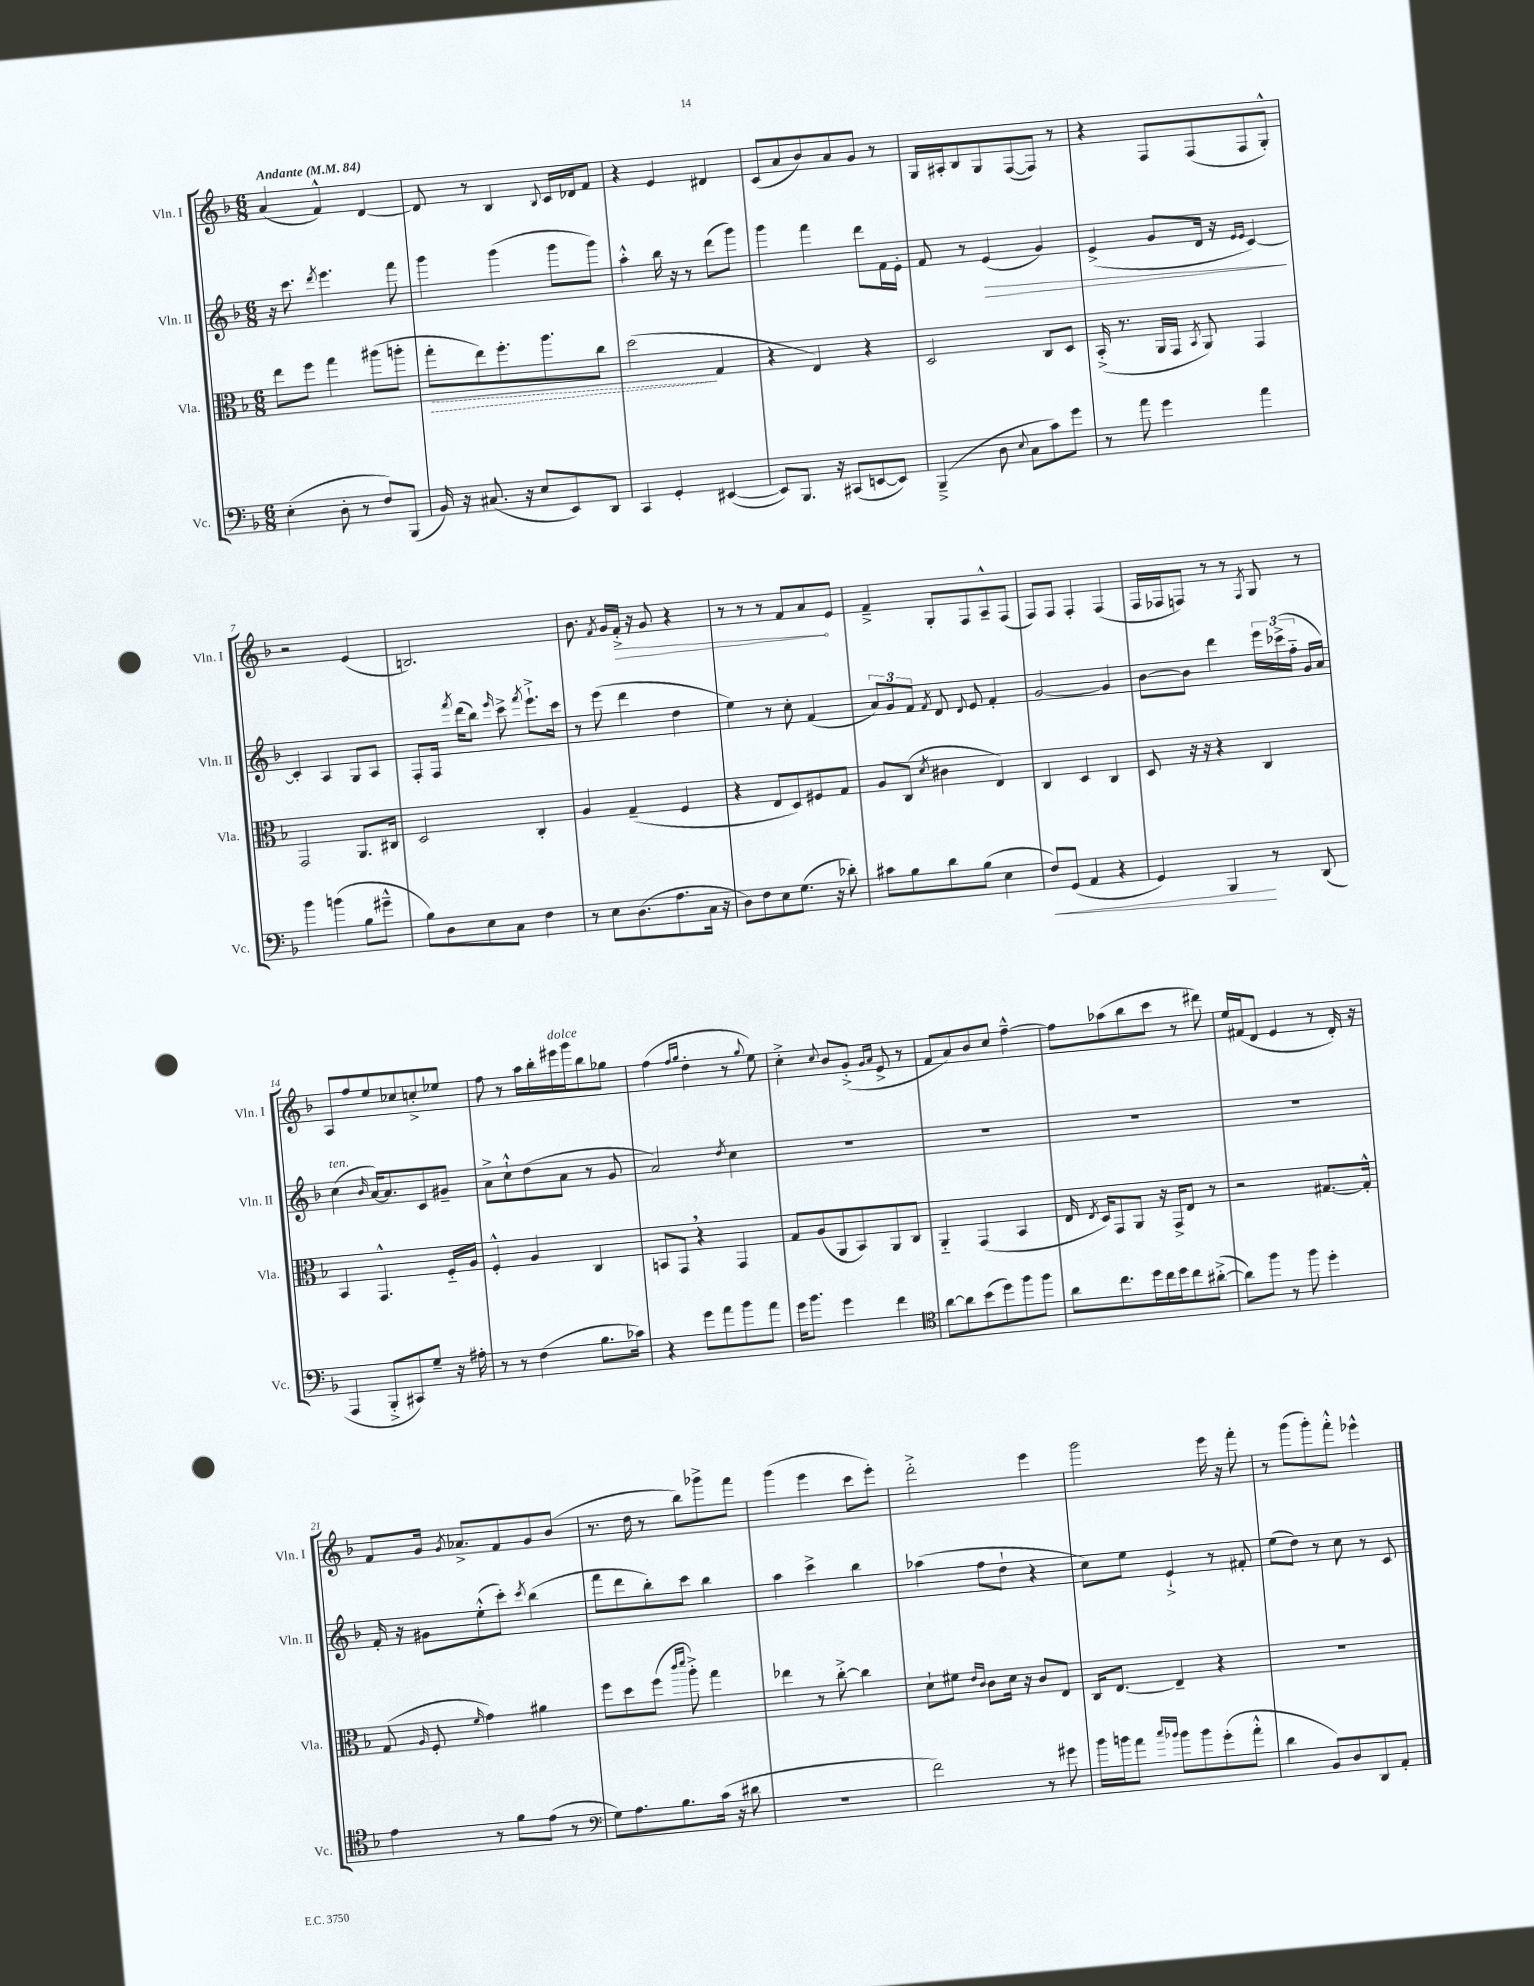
<<
\new StaffGroup <<
\new Staff = "s0" \with { instrumentName = "Vln. I" shortInstrumentName = "Vln. I" } {
    \clef treble \key f \major \numericTimeSignature \time 6/8 \tempo "Andante" 4 = 84
    \autoBeamOff a'4( f'4-^) d'4~ |
    d'8 r8 bes4 \appoggiatura { bes8 } c'16[ des'16 f'8] |
    r4 e'4 dis'4 |
    c'8[( a'8 bes'8) a'8 g'8] r8 |
    g16[ ais16-. bes8 g8 f8~( f8]) r8 |
    r4 f8[ f8( f8 g8]-.-^) |
    r2 e'4( |
    b2.) |
    bes'8. \acciaccatura { f'8 } g'16[ \once \override Hairpin.circled-tip = ##t f'16]-.->\> r16 g'8 r4 |
    r8 r8 r8 f'8[ a'8\! e'8] |
    f'4---> g8[-. f8 a8---^ f8]( |
    f8[) f8] f4-. f4( |
    f16[ fes16 f8]) r8 r8 \acciaccatura { f8 } g8 r8 |
    a8[ f''8 e''8 ces''8 c''8-.-> ees''8] |
    f''8 r8 a''16[ bes''16-. eis'''16^\markup { \italic "dolce" } g'''16 bes''8 ges''8] |
    f''4( \grace { f''16[ g''16] } d''4-. r8 \appoggiatura { g''8 } e''8) |
    c''4-.-> \appoggiatura { c''8 } bes'8[ g'8]-.->( \grace { g'16[ a'16] } e'8-> r8 |
    f'8[ a'8) bes'8 c''8] f''4~---^ |
    f''8[ aes''8( bes''8 c'''8] r8 dis'''8) |
    e''16[ fis'16( d'8] e'4 r8 d'16-.) r16 |
    f'8[ g'16] \acciaccatura { g'8 } aes'8.[-> f'8 g'8 bes'8]( |
    r8. d''16 r8 bes''8[) ges'''8-> f'''8] |
    g'''4( e'''4 c'''8[ e'''8]-.) |
    d'''2-.-> e'''4 |
    g'''2 e'''16 r16 f'''8-. |
    r8 g'''8[( g'''8-.) f'''8]-.-^ ees'''4-^ \bar "|." |
}
\new Staff = "s1" \with { instrumentName = "Vln. II" shortInstrumentName = "Vln. II" } {
    \clef treble \key f \major \numericTimeSignature \time 6/8
    \autoBeamOff r16 c'''8. \acciaccatura { d'''8 } e'''4. f'''8 |
    g'''4 g'''4( g'''8[ g'''8]) |
    a''4-.-^ bes''16 r16 r8 d'''8[( g'''8]) |
    g'''4 f'''4 d'''8[ f'16 e'16]-. |
    f'8 r8 e'4\>( g'4) |
    e'4->( g'8[ d'16] r16 \grace { e'16[ e'16] } c'4~\!) |
    c'4-. a4 g8[ a8] |
    f8[-. f16] \acciaccatura { f'''8 } d'''16[( bes''8]) \grace { e'''16 } c'''8-> \acciaccatura { f'''8 } e'''8.[-!-> c'''16] |
    r8 e'''8( d'''4 d''4 |
    e''4) r8 c''8-. f'4( |
    \tuplet 3/2 { a'8[) g'8 f'8] } \acciaccatura { f'8 } d'8 \appoggiatura { d'8 } e'8 f'4-. |
    g'2~ g'4 |
    bes'8[~ bes'8] d'''4 \tuplet 3/2 { e'''16[ ces'''16->( f''16]-_ } g'16[ a'16]) |
    c''4^\markup { \italic "ten." }( \grace { bes'16 } a'16[~) a'8. c'8 gis'8]-- |
    a'8[-> c''8-!-^ d''8( a'8] r8 g'8 |
    a'2) \acciaccatura { d''8 } c''4 |
    R2. |
    R2. |
    R2. |
    R2. |
    f'16-. r16 gis'8[ e''8-.-^( c'''8]-.) \acciaccatura { c'''8 } bes''4( |
    f'''8[ d'''8 bes''8-.) c'''8] bes''4 |
    a''4 c'''4-> bes''4 |
    aes''4( f''8[ d''8]-! r4 |
    c''8[) e''8] e'4-!-> r8 fis'8-. |
    e''8[( d''8]) r8 c''8 r8 c'8 \bar "|." |
}
\new Staff = "s2" \with { instrumentName = "Vla." shortInstrumentName = "Vla." } {
    \clef alto \key f \major \numericTimeSignature \time 6/8
    \autoBeamOff e''8[ f''8] g''4 ais''8[( a''8]-. |
    \once \override Hairpin.style = #'dashed-line g''8[-.\> e''8) f''8.-. a''8. c''8] |
    d''2\!( g4 |
    r4 e4) r4 |
    d2 c8[ d8] |
    bes,16-.->( r8. a,16[ g,16] \acciaccatura { bes,8 } a,8) g,4 |
    g,2 a,8.[ cis16] |
    d2 c4-. |
    a4 g4--( f4 |
    r4 e8[ d8) fis8 g8] |
    a8[ c8]( \acciaccatura { d'8 } cis'4 e4) |
    c4 d4 c4 |
    d8 r16 r16 r4 c4 |
    bes,4 g,4.-^ f16[-_ a16] |
    f4-.-^ a4 c4 |
    b,8[ g,8] \breathe r4 g,4 |
    g8[ a8( a,8 bes,8) a,8 c8] |
    a,4-_ g,4( bes,4 |
    e16 \acciaccatura { e8 } d16[) g,8 a,8] r16 g,16[-> e8] r8 |
    r2 gis8.[~ gis16]-.-^ |
    g8( \grace { a16 } f8-. \grace { f'16 } g'4) ais'4 |
    f''8[ d''8 f''8]( \grace { c'''16[ d'''16] } a''8-.->) g''4 |
    ees''4 r8 c''8~-.-> c''4 |
    d'8[-! fis'8] \grace { e'16[ c'16] } c'8[ d'16] r16 c'8[ e8] |
    c16[ e8.]~ e4-- r4 |
    R2. \bar "|." |
}
\new Staff = "s3" \with { instrumentName = "Vc." shortInstrumentName = "Vc." } {
    \clef bass \key f \major \numericTimeSignature \time 6/8
    \autoBeamOff e4-.( d8-. r8 f8[) bes,,8]( |
    bes,16) r16 cis8.( r16 e8[ e,8) d,8] |
    c,4 g,4-. eis,4~( |
    eis,8[) bes,,8.] r16 cis,8[( e,8~ e,8]) |
    bes,,4--->( d8 \appoggiatura { e8 } c8[ c'8) g'8] |
    r8 a'8 g'4 a'4 |
    bes'4 b'4( bes8[ gis'8]---^ |
    bes8[) d8 e8 c8] f4 |
    r8 e8[ d8.( a8. c16] r16 |
    d8[) f8 e8 g8.]( r16 des'8-.) |
    cis'8[ bes8 d'8 bes8]( e4 |
    f8[\<) g,8]( a,4 r4 |
    g,4) bes,,4\! r8 d,8( |
    a,,4 bes,,8[-.-> cis,8) g8]-- r16 ais16-. |
    r8 r8 f4( bes8.[ ces'16]) |
    r4 g'8[ a'8 bes'8 a'8] |
    g'16[ bes'8.] g'4 f'4 |
    \clef tenor a'8[~ a'8 bes'8( d''8) f''8 f''8] |
    a'8[ c''8. d''16 c''16 d''16 c''8 ais'8]~-.->( |
    ais'8[) f''8] r8 f''8 d''4-. |
    e'4 r8 f'8[ e'8]( r8 |
    \clef bass g8[) a8. bes8. c'16]( r16 dis'8 |
    R2. |
    f'2) r8 gis'8 |
    bes'16[ b'16 a'8] \grace { c''16[ bes'16] } bes'8[ bes'8 g'8-.( a'8]-.-^ |
    d'4 bes,8[) d8 d,8 a,8]-. \bar "|." |
}
>>
>>
